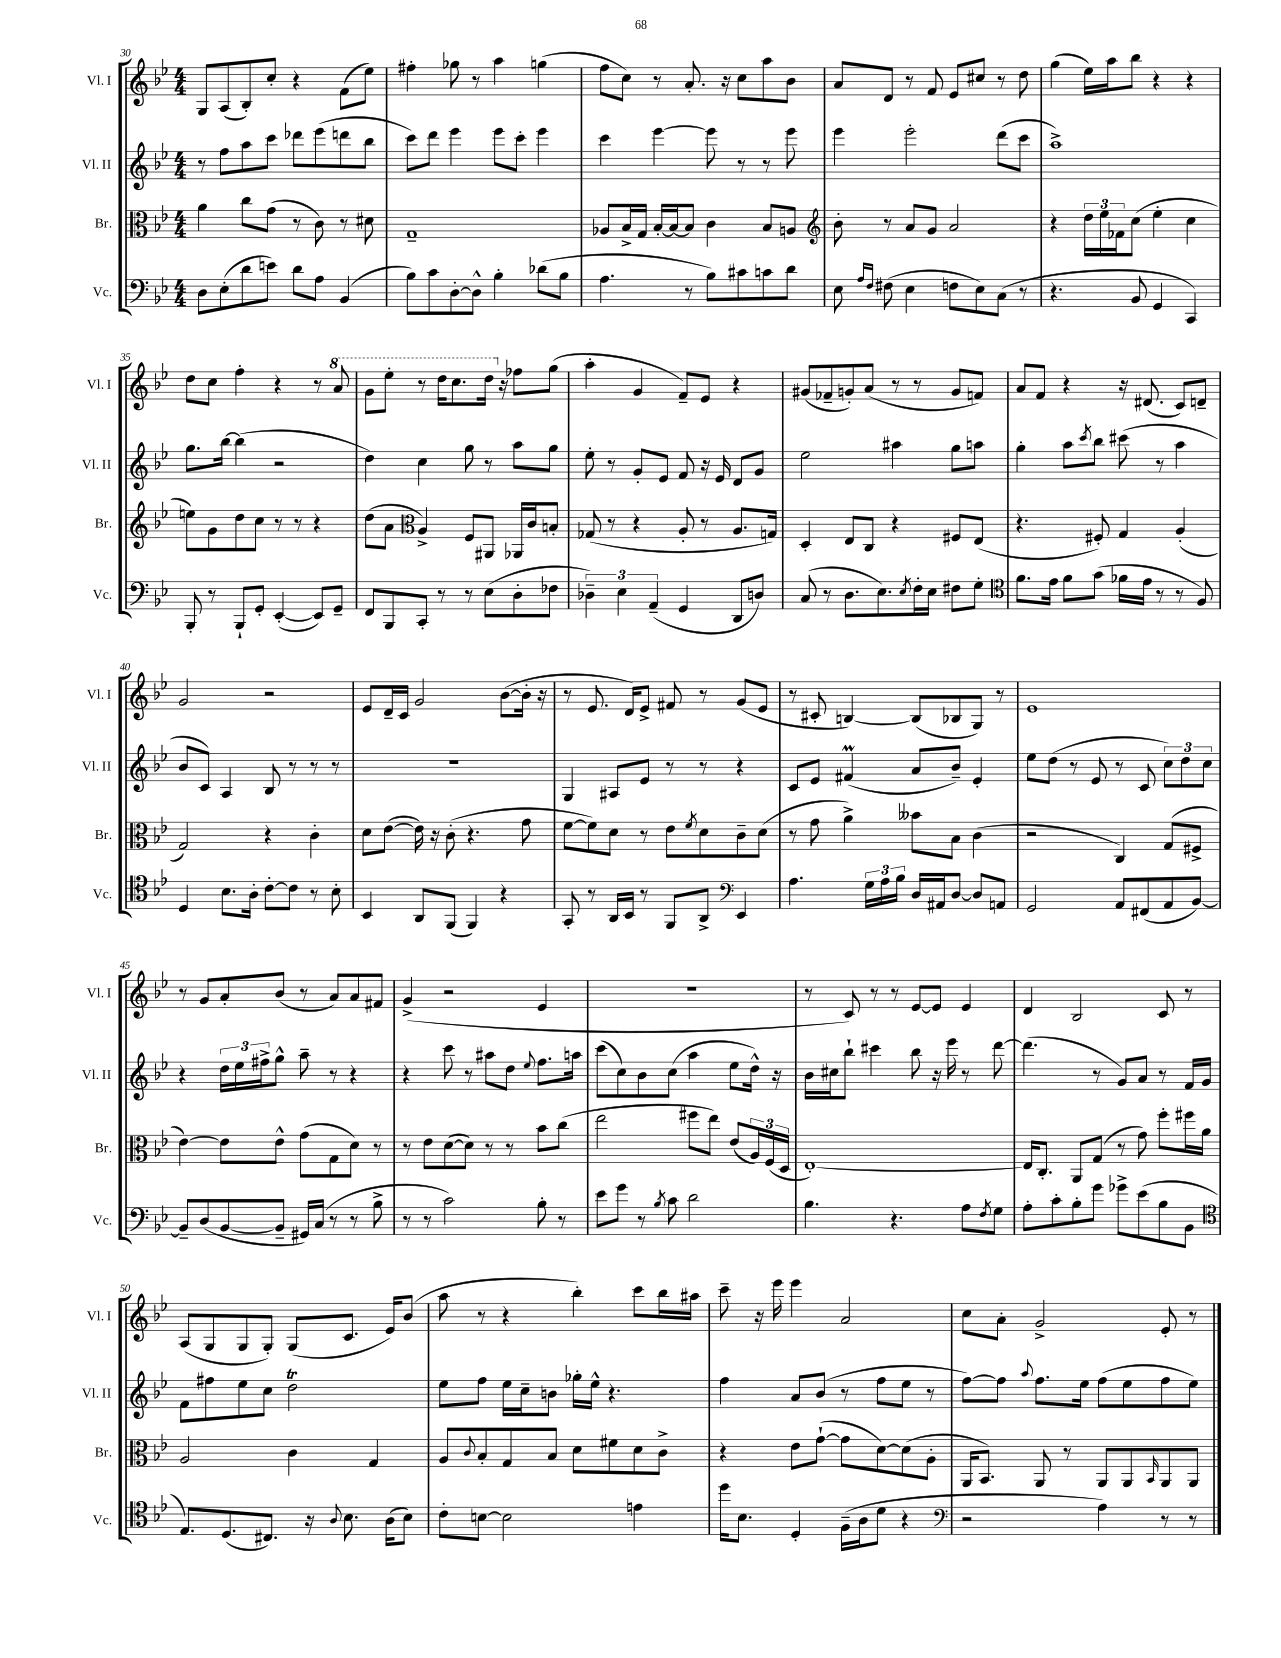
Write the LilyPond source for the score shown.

<<
\new StaffGroup <<
\new Staff = "s0" \with { instrumentName = "Vl. I" shortInstrumentName = "Vl. I" } {
    \clef treble \key bes \major \numericTimeSignature \time 4/4
    g8 a8( bes8-.) c''8-. r4 f'8( ees''8) |
    fis''4-. ges''8 r8 a''4 g''4( |
    f''8 c''8) r8 a'8.-. r16 c''8 a''8 bes'8 |
    a'8 d'8 r8 f'8 ees'8 cis''8 r8 d''8 |
    g''4( ees''16) a''16 bes''8 r4 r4 |
    d''8 c''8 f''4-. r4 r8 \ottava #1 a''8 |
    g''8 ees'''8-. r8 d'''16 c'''8. d'''16 \ottava #0 r16 fes''8 g''8( |
    a''4-. g'4 f'8--) ees'8 r4 |
    gis'8( fes'8-- g'8-.) a'8( r8 r8 g'8 f'8) |
    a'8 f'8 r4 r16 dis'8.( c'8) d'8-- |
    g'2 r2 |
    ees'8 d'16-- c'16 g'2 bes'8~( bes'16-. r16 |
    r8 ees'8. d'16) ees'8-> fis'8 r8 g'8( ees'8 |
    r8 cis'8-. b4~) b8( bes8 g8) r8 |
    ees'1 |
    r8 g'8 a'8-. bes'8( r8 a'8) a'8 fis'8 |
    g'4->( r2 ees'4 |
    r1 |
    r8 c'8) r8 r8 ees'8~ ees'8 ees'4 |
    d'4 bes2 c'8 r8 |
    a8( g8 g8 g8-.) g8( c'8. ees'16) bes'8( |
    a''8 r8 r4 bes''4-.) c'''8 bes''16 ais''16 |
    c'''8-- r16 ees'''16 ees'''4 a'2 |
    c''8 a'8-. g'2-> ees'8-. r8 \bar "|." |
}
\new Staff = "s1" \with { instrumentName = "Vl. II" shortInstrumentName = "Vl. II" } {
    \clef treble \key bes \major \numericTimeSignature \time 4/4
    r8 f''8 a''8 c'''8 des'''8 ees'''8( d'''8 bes''8 |
    c'''8) d'''8 ees'''4 ees'''8 c'''8-. ees'''4 |
    c'''4 ees'''4~ ees'''8 r8 r8 ees'''8 |
    ees'''4 ees'''2-. d'''8( c'''8 |
    a''1->) |
    g''8. bes''16~ bes''4( r2 |
    d''4) c''4 g''8 r8 a''8 g''8 |
    ees''8-. r8 g'8-. ees'8 f'8 r16 ees'16 d'8 g'8 |
    ees''2 ais''4 g''8 a''8 |
    g''4-. a''8 \acciaccatura { c'''8 } bes''8 cis'''8( r8 a''4 |
    bes'8 c'8) a4 bes8 r8 r8 r8 |
    R1 |
    g4 ais8 ees'8 r8 r8 r4 |
    c'8 ees'8 fis'4\prall( a'8 bes'8--) ees'4-. |
    ees''8 d''8( r8 ees'8 r8 c'8 \tuplet 3/2 { c''8) d''8 c''8 } |
    r4 \tuplet 3/2 { d''16 ees''16 fis''16-> } g''8-^ a''8-- r8 r4 |
    r4 c'''8 r8 ais''8 d''8 \appoggiatura { ees''8 } f''8. a''16 |
    c'''8( c''8) bes'8 c''8( a''4 ees''8 d''16-^) r16 |
    bes'16 cis''16 bes''8-! cis'''4 bes''8 r16 ees'''16 r8 d'''8~ |
    d'''4.( r8 g'8) a'8 r8 f'16 g'16 |
    f'8 fis''8 ees''8 c''8 d''2\trill |
    ees''8 f''8 ees''16 c''16-- b'8 ges''16-. ees''16-^ r4. |
    f''4 a'8 bes'8( r8 f''8 ees''8 r8 |
    f''8~) f''8 \appoggiatura { a''8 } f''8. ees''16 f''8( ees''8 f''8 ees''8) \bar "|." |
}
\new Staff = "s2" \with { instrumentName = "Br." shortInstrumentName = "Br." } {
    \clef alto \key bes \major \numericTimeSignature \time 4/4
    a'4 c''8 g'8( r8 c'8) r8 dis'8 |
    g1-- |
    aes8 bes16-> g16 bes16~-. bes16~ bes8 c'4 bes8 a8 |
    \clef treble bes'8-. r8 a'8 g'8 a'2 |
    r4 \tuplet 3/2 { d''16 ees''16 fes'16 } c''8( ees''4-. c''4 |
    e''8) g'8 d''8 c''8 r8 r8 r4 |
    d''8( a'8 \clef alto a4->) f8 ais,8 aes,16 c'16 b8-. |
    ges8( r8 r4 a8-. r8 a8. g16) |
    d4-. ees8 c8 r4 fis8 ees8( |
    r4. fis8-.) g4 a4-.( |
    g2) r4 c'4-. |
    d'8 ees'8~( ees'16) r16 c'8-.( r4. g'8 |
    f'8~ f'8) d'8 r8 ees'8 \acciaccatura { f'8 } d'8 c'8-- d'8( |
    r8 g'8 a'4->) beses'8 bes8 c'4( |
    r2 c4) g8( fis8-> |
    ees'4~) ees'8 ees'8-^ g'8( g8 d'8) r8 |
    r8 ees'8 d'8~( d'8) r8 r8 bes'8 c''8( |
    ees''2 fis''8 ees''8) ees'8( \tuplet 3/2 { a16) f16( d16 } |
    ees1~-.) |
    ees16 c8.-. a,8 g8( r8 g'8) f''8-. fis''16 a'16 |
    a2 c'4 g4 |
    a8 \appoggiatura { c'8 } bes8-. g8 bes8 d'8 fis'8 d'8 c'8-> |
    r4 ees'8 g'8~-!( g'8 d'8~) d'8( a8-. |
    a,16 bes,8.) a,8 r8 a,8 a,8 \grace { bes,16 } a,8 a,8 \bar "|." |
}
\new Staff = "s3" \with { instrumentName = "Vc." shortInstrumentName = "Vc." } {
    \clef bass \key bes \major \numericTimeSignature \time 4/4
    d8 ees8-.( d'8 e'8) d'8 a8 bes,4( |
    bes8) c'8 d8~-. d8-^ bes4-. des'8( bes8 |
    a4. r8 bes8) cis'8 c'8 d'8 |
    ees8 \grace { a16 f16 } fis8( ees4 f8 ees8) c8( r8 |
    r4. bes,8 g,4 c,4) |
    bes,,8-. r8 bes,,8-! g,8-. ees,4~-.( ees,8) g,8-- |
    f,8 bes,,8 c,8-. r8 r8 ees8( d8-. fes8 |
    \tuplet 3/2 { des4--) ees4 a,4--( } g,4 d,8 d8) |
    c8( r8 d8. ees8.) \acciaccatura { ees8 } f16-. ees16 fis8 g8-. |
    \clef tenor f'8. ees'16 f'8 g'8( fes'16 ees'16 r8 r8 f8) |
    d4 bes8. a16-. c'8~-. c'8 r8 bes8-. |
    bes,4 a,8 f,8( f,4) r4 |
    g,8-. r8 a,16 bes,16 r8 f,8 a,8-> \clef bass ees,4 |
    a4. \tuplet 3/2 { g16 a16 bes16 } d16 ais,16 d8~ d8 a,8 |
    g,2 a,8 fis,8( a,8 bes,8~) |
    bes,8-- d8( bes,8~ bes,8-- gis,16) c16( r8 r8 bes8-> |
    r8 r8 c'2) bes8-. r8 |
    ees'8 g'8 r8 \acciaccatura { bes8 } c'8 d'2 |
    bes4. r4. a8 \acciaccatura { f8 } g8 |
    a8-. c'8-. bes8-. g'8 ges'8-> ees'8( bes8 bes,8 |
    \clef tenor ees8.) d8.( cis8.) r16 \appoggiatura { a8 } bes8. a16( bes8) |
    c'8-. b8~ b2 e'4 |
    d''16 bes8. d4-. f16--( a16 d'8 r4 |
    \clef bass r2 a4) r8 r8 \bar "|." |
}
>>
>>
\layout { \context { \Score currentBarNumber = #30 } }
